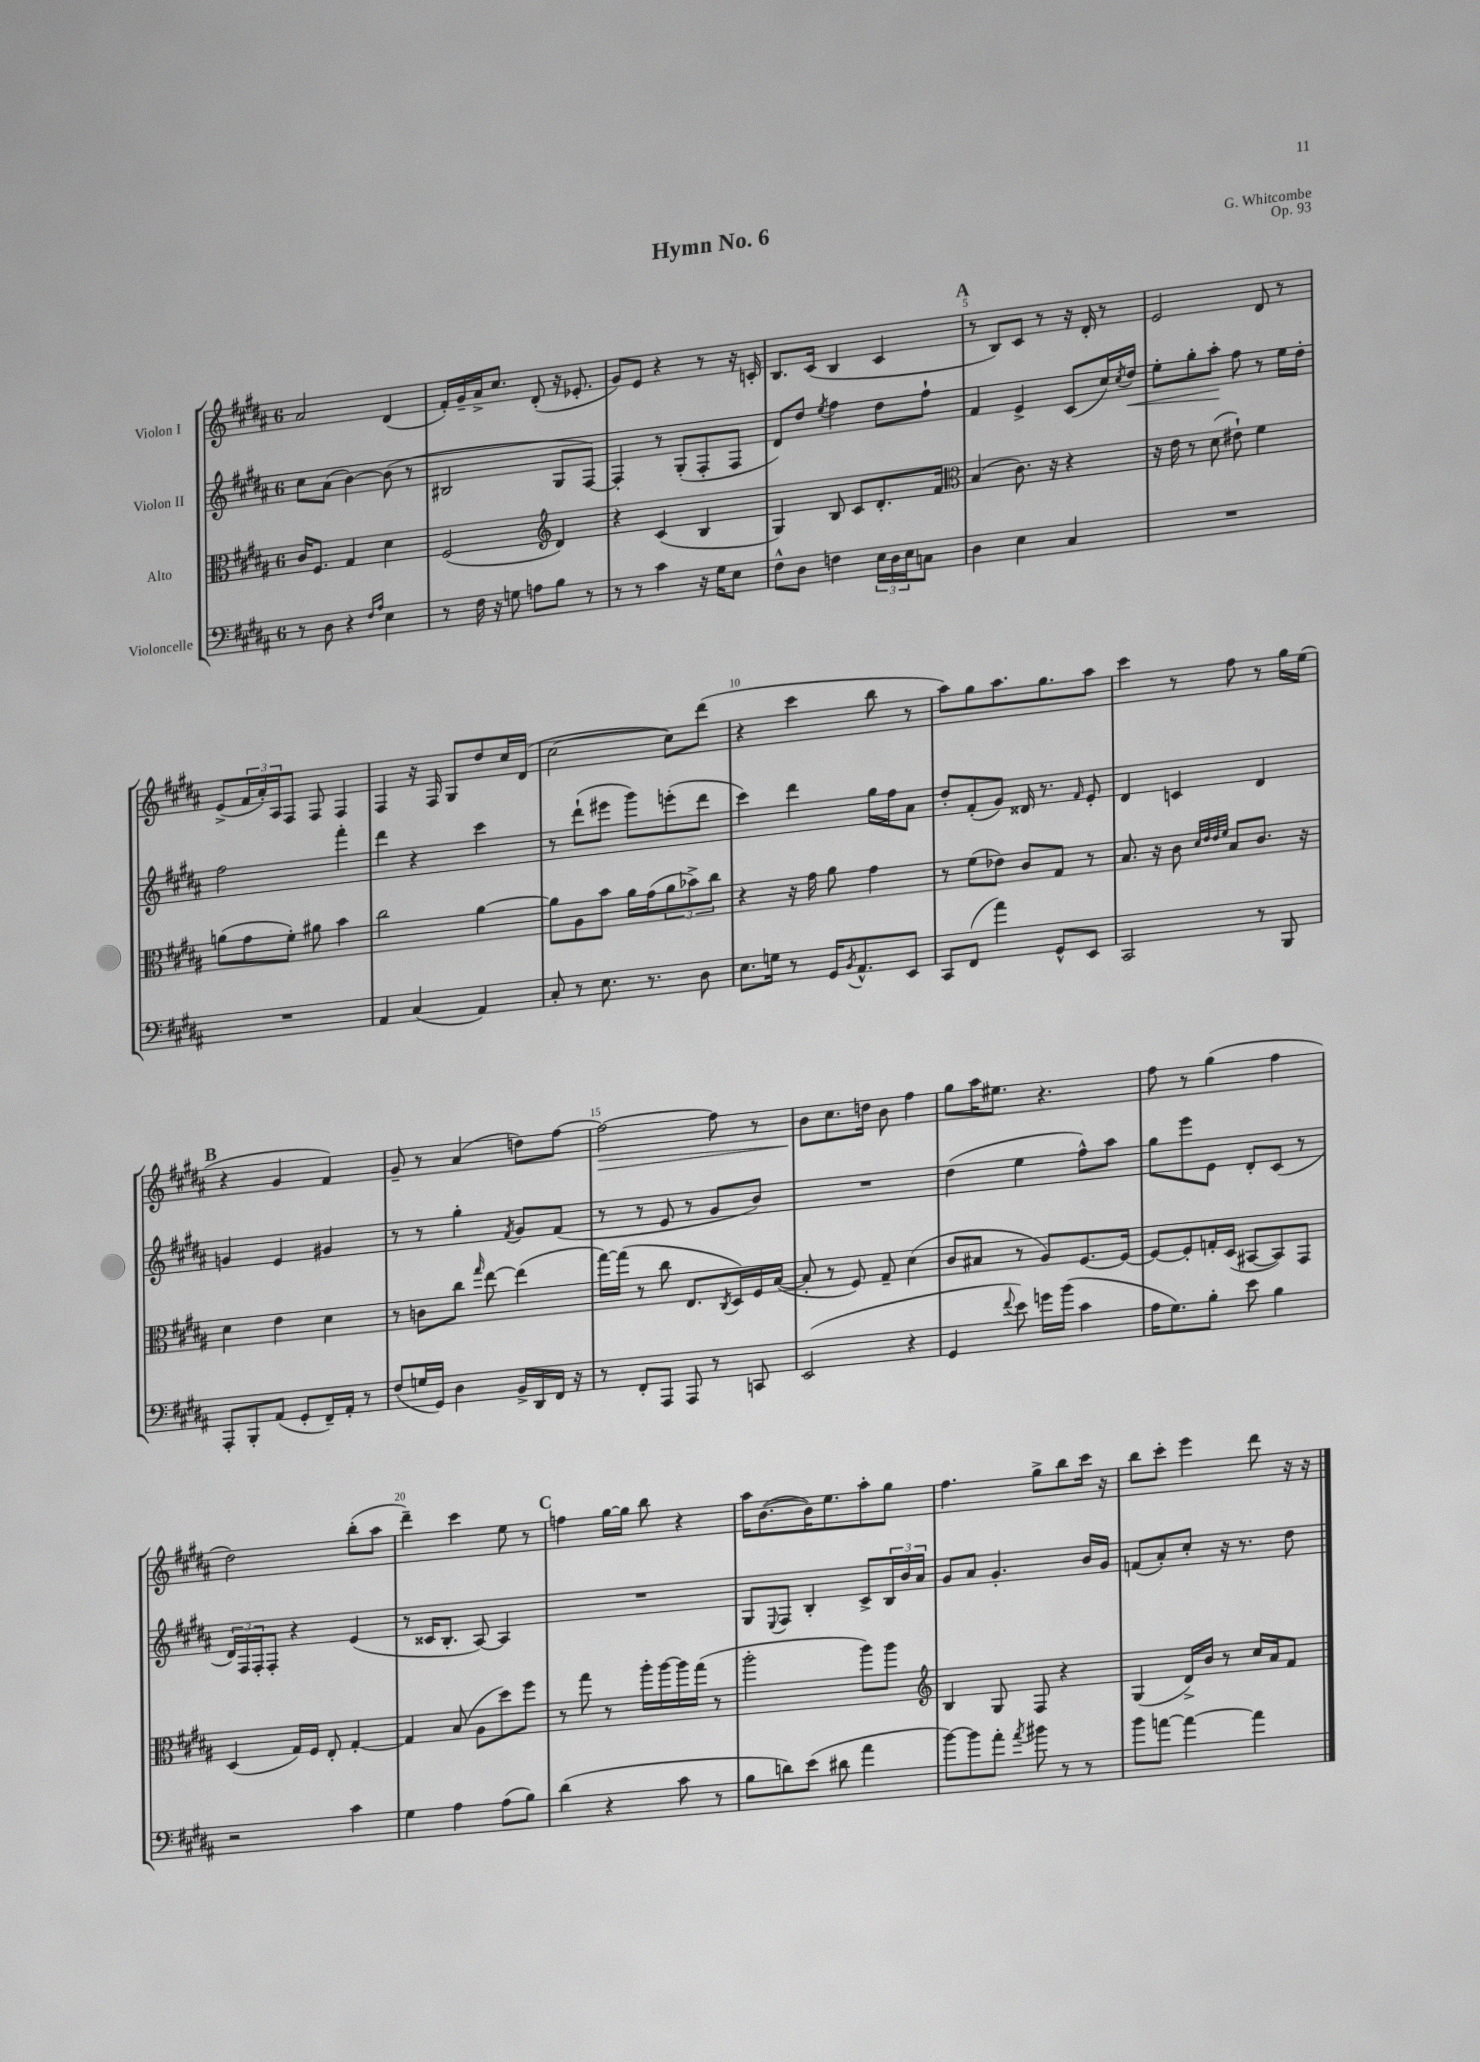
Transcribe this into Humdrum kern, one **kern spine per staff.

**kern	**kern	**kern	**kern
*staff4	*staff3	*staff2	*staff1
*clefF4	*clefC3	*clefG2	*clefG2
*k[f#c#g#d#a#]	*k[f#c#g#d#a#]	*k[f#c#g#d#a#]	*k[f#c#g#d#a#]
*M6/8	*M6/8	*M6/8	*M6/8
8r	16c#	8cc#	2a#
.	8.F#	.	.
8D#	.	(8a#	.
4r	4G#	[4b)	.
16qqF#	.	.	.
16qqA#	.	.	.
4E	4d#	(8b]	(4d#
.	.	8r	.
=	=	=	=
8r	(2F#	2B#	16f#')
.	.	.	16g#~
16F#	.	.	16a#^
16r	.	.	8.cc#
8G	.	.	.
8A	.	.	(8d#'
*	*clefG2	*	*
8B	4d#)	8G#	16r
.	.	.	8.e-'
8r	.	[8F#)	.
=	=	=	=
8r	4r	4F#']	8g#)
8r	.	.	8e
4c#	(4c#	8r	4r
.	.	(8G#'	.
16r	4B	8F#'	8r
16G#	.	.	.
8E	.	8F#	16r
.	.	.	16c'
=	=	=	=
8F#^^	4G#)	8d#)	8.B
8D#	.	8dd#	.
.	.	.	(16c#
.	.	8qee	.
4F	8B	4ff#	4B
.	8c#	.	.
24E	8.d#'	8dd#	4c#
24D#	.	.	.
24E	.	.	.
8C	.	8ff#`	.
.	16f#	.	.
=	=	=	=
*	*clefC3	*	*
4D#	(4B	4f#	8r
.	.	.	8B)
4E	8.c#)	4e^	8c#
.	.	.	8r
.	16r	.	.
4C#	4r	(8c#	16r
.	.	.	16d#'
.	.	16cc#)	8r
.	.	8qcc#	.
.	.	16dd#	.
=	=	=	=
2.r	16r	8ee'	2e
.	16e	.	.
.	8r	8gg#'	.
.	(8d#	8aa#'	.
.	8e#`)	8ff#	.
.	4f#	8r	8d#
.	.	16ee	8r
.	.	16dd#'	.
=	=	=	=
2.r	(8a	2ff#	(8e^
.	8g#	.	24f#
.	.	.	24a#')
.	.	.	24A#
.	8f#')	.	8F#
.	8a#	.	8F#
.	4b	4fff#'	4F#
=	=	=	=
4AA#	2cc#	4ddd#	4F#
(4C#	.	4r	16r
.	.	.	16F#
.	.	.	8G#
4AA#)	[4a#	4ccc#	8dd#
.	.	.	16cc#
.	.	.	(16d#
=	=	=	=
8C#'	8a#]	8r	[2cc#
8r	8A#	(8ddd#`	.
8.E	8b	8eee#	.
.	16a#	8ggg#)	.
8.r	(16g#	.	.
.	12a#	(8eee'	8cc#])
.	12b-^)	.	.
8D#	.	8ddd#	(8ddd#
.	12cc#	.	.
=	=	=	=
8.E	4r	4ccc#)	4r
16G	.	.	.
8r	16r	4ddd#	4ccc#
.	16g#	.	.
16GG#	8a#	.	.
8qBB	.	.	.
8.AA#^^	.	.	.
.	4g#	16gg#	8bb
.	.	16ff#	.
8EE	.	8a#	8r
=	=	=	=
8CC#	8r	8dd#'	8aa#)
(8FF#	(8f#	(8f#'	8gg#
4a#)	8e-)	8g#)	8.aa#
.	8c#	16d##	.
.	.	8.r	8.gg#
8GG#^^	8G#	.	.
.	.	16qqf#	.
8EE	8r	8e'	8aa#
=	=	=	=
2CC#	8.B	4d#	4ccc#
.	16r	.	.
.	8c#	4c	8r
.	32qqd#	.	.
.	32qqe	.	.
.	32qqe	.	.
.	32qqf#	.	.
.	8B	.	8ff#
8r	8.c#	4d#	8r
8BBB	.	.	16gg#
.	16r	.	(16ee
=	=	=	=
8AAA#'	4d#	4g	4r
8BBB'	.	.	.
(8AA#	4e	4e	4g#
8GG#'	.	.	.
16FF#~)	4d#	4g#	4f#)
16AA#'	.	.	.
8r	.	.	.
=	=	=	=
(8F#	8r	8r	8g#~
16G	8c	8r	8r
16GG#)	.	.	.
4D#	8cc#	4gg#'	(4a#
.	16qqgg#	.	.
.	[8ee	.	.
.	.	8qf#	.
16BB^	(4ee]	8g#	8dd)
16DD#	.	.	.
16FF#	.	(8f#	[8ff#
16r	.	.	.
=	=	=	=
8r	[16gg#)	8r	2ff#_
.	(16gg#]	.	.
8FF#'	8r	8r	.
8AAA#	8cc#	8e	.
8AAA#	8.E	8r	.
8r	.	8g#	8ff#]
.	8qC#	.	.
.	16D#)	.	.
8CC	16F#	8b)	8r
.	([16B	.	.
=	=	=	=
(2EE	8B']	2.r	8b
.	8r	.	8.cc#
.	8F#)	.	.
.	.	.	16dd
.	8G#~	.	8b
4r	(4d#	.	4ff#
=	=	=	=
4GG#	8c#	(4dd#	8gg#
.	8B#	.	16aa#
.	.	.	8.ee#
8qqf#	.	.	.
8e)	8r	4ee	.
16g	8A#)	.	4.r
(16b	.	.	.
4c#	[8.F#	8ff#^^)	.
.	.	8aa#	.
.	16F#_	.	.
=	=	=	=
16A#	8F#_	8gg#	8ff#
8.G#)	.	.	.
.	8F#']	8eee	8r
8B'	16G'	8e	(4gg#
.	(16D#	.	.
8e	[8BB#	8d#'	.
4B	8BB#])	(8c#	4ff#
.	8GG#	8r	.
=	=	=	=
2r	(4D#	24d#)	2dd#)
.	.	24F#	.
.	.	24F#'	.
.	.	8F#'	.
.	16G#)	4r	.
.	16F#	.	.
.	8E'	.	.
4c#	[4G#'	(4e	(8bb'
.	.	.	8aa#
=	=	=	=
4G#	4G#]	8r	4ddd#~)
.	.	16c##	.
.	.	8.B'	.
4A#	(8B	.	4ccc#
.	8A#	[8A#)	.
(8A#	8dd#)	4A#]	8ee
8B)	8ff#	.	8r
=	=	=	=
(4d#	8r	2.r	4ff
.	8gg#	.	.
4r	8r	.	[16gg#
.	.	.	16gg#]
.	16aa#'	.	8bb
.	[16aa#	.	.
8c#	16aa#]	.	4r
.	(16gg#	.	.
8r	8r	.	.
=	=	=	=
8B	2aa#'	8G#	16aa#
.	.	.	([8.b
.	.	8qqE	.
8d)	.	8F#	.
(8e	.	4B'	16b])
.	.	.	8.ee
8d#	.	.	.
4a#	8aa#)	8c#^	8aa#'
.	8aa#	24B	8gg#
.	.	24b	.
.	.	24a#	.
=	=	=	=
*	*clefG2	*	*
[8b)	4B	8g#	4.ff#
8b]	.	8a#	.
8a#'	8G#	4.g#'	.
8qa#	.	.	.
8b#	8F#	.	8gg#^
8r	4r	.	8bb
8r	.	16b	16ccc#
.	.	16g#	16r
=	=	=	=
8b	(4G#	(8f	8bb
[8a	.	8a#')	8ccc#'
4a_	16d#^)	8cc#'	4eee
.	16b	.	.
.	8r	16r	.
.	.	8.r	.
4a]	16cc#	.	8ddd#
.	16a#	.	.
.	8f#	8dd#	16r
.	.	.	16r
==	==	==	==
*-	*-	*-	*-
